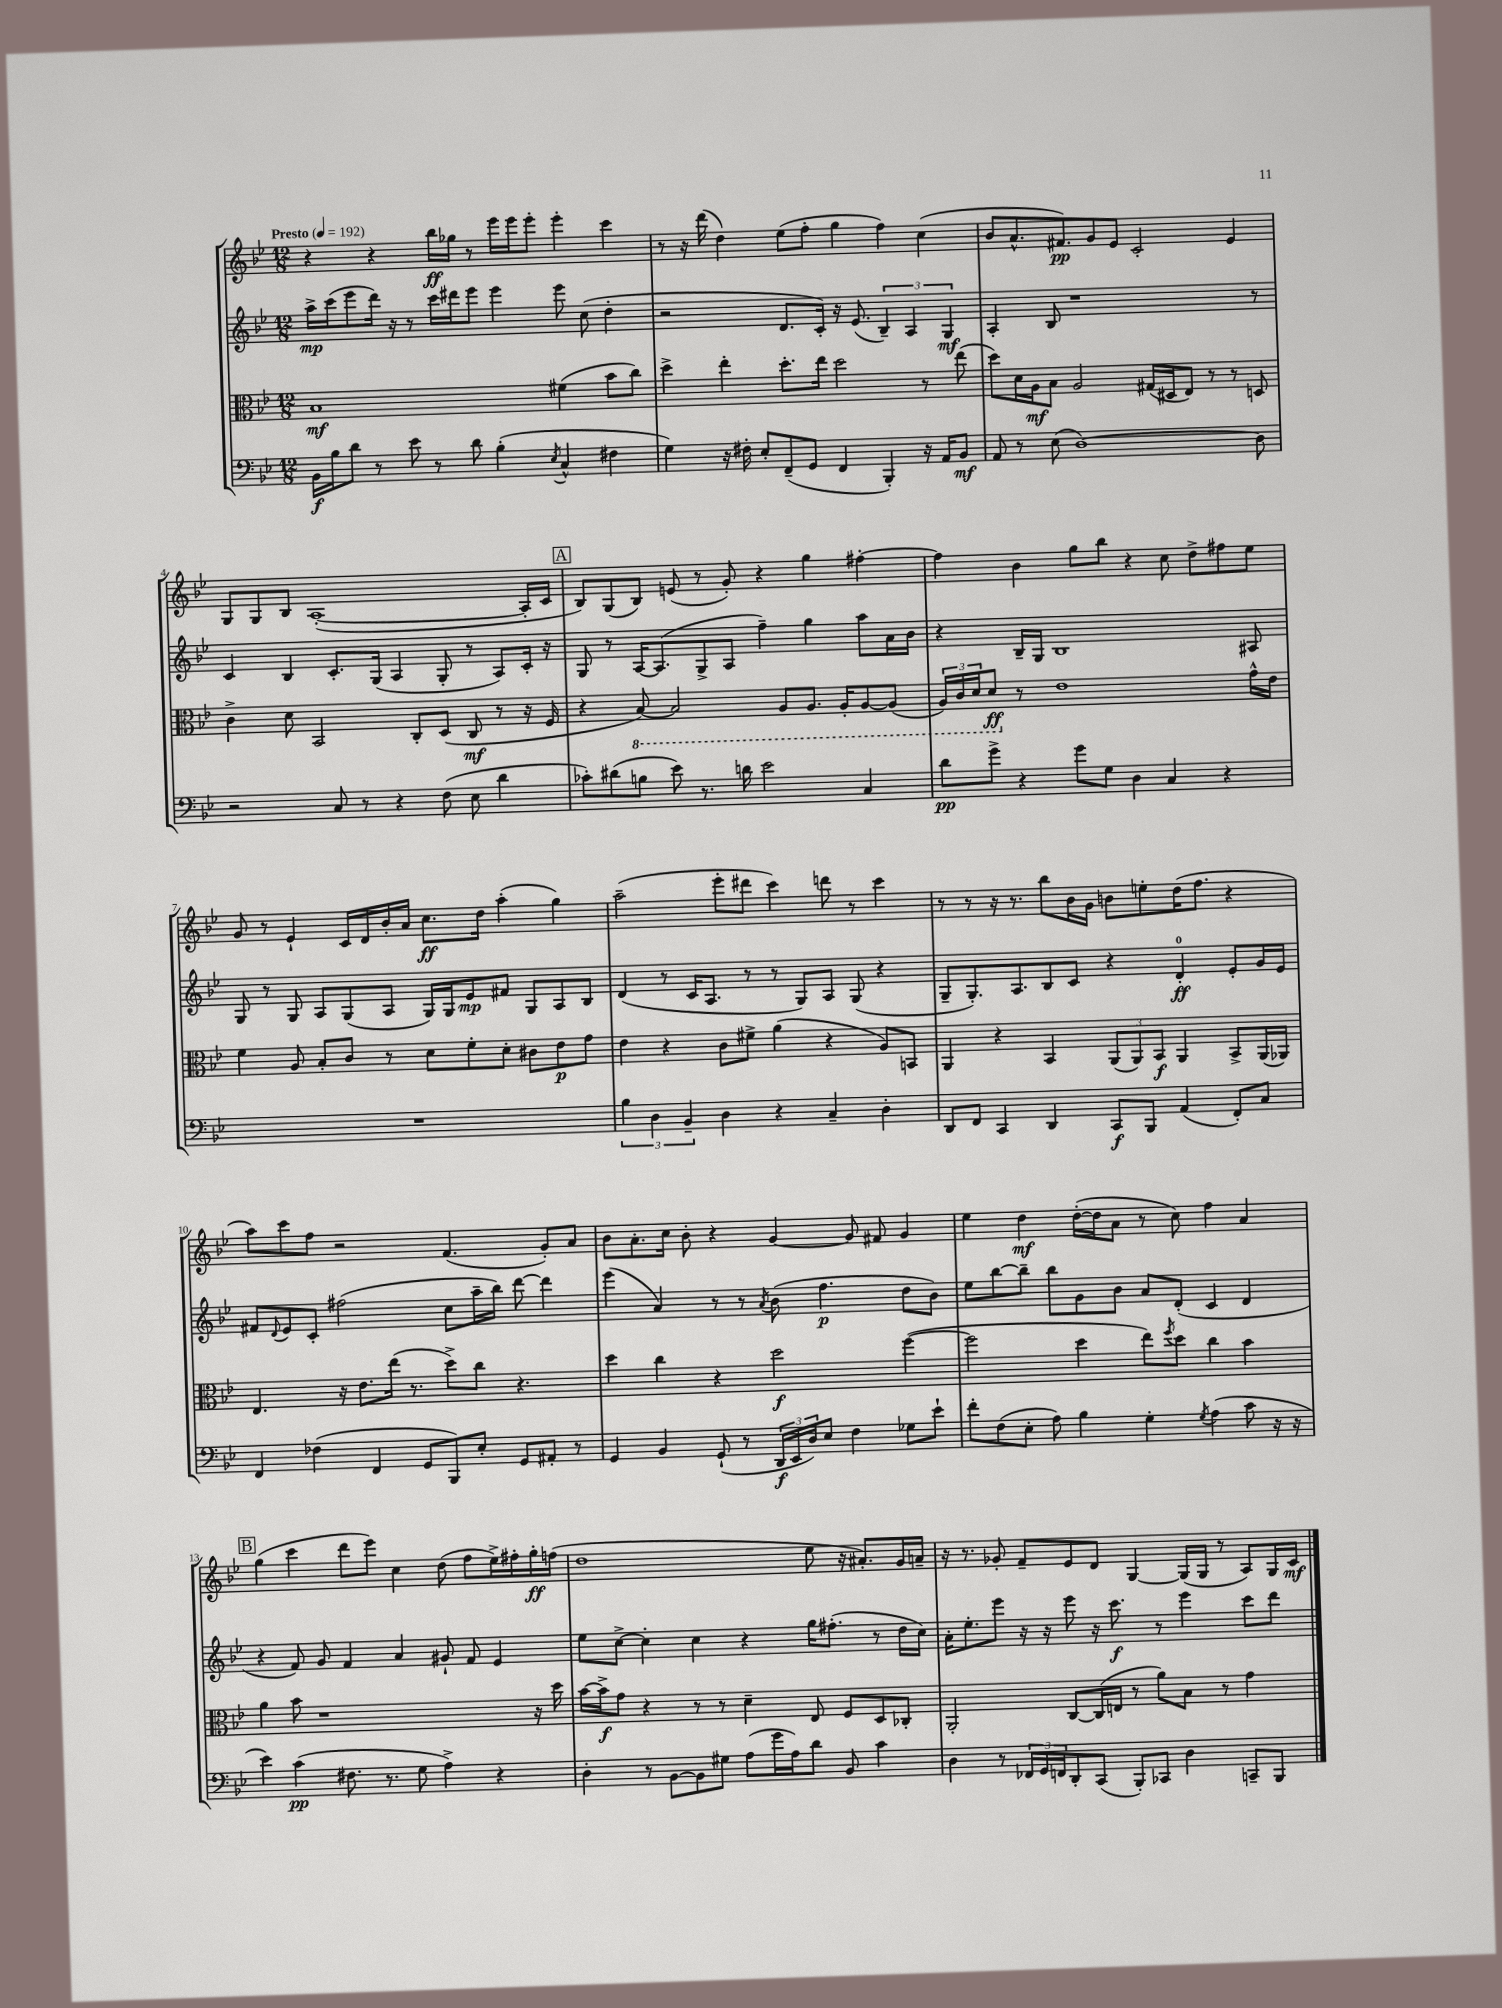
<<
\new StaffGroup <<
\new Staff = "s0" {
    \clef treble \key bes \major \numericTimeSignature \time 12/8 \tempo "Presto" 4 = 192
    r4 r4 bes''16\ff ges''16 r8 ees'''16 ees'''16 ees'''8-. ees'''4-. c'''4 |
    r8 r16 d'''16( d''4) ees''8( f''8-. g''4 f''4) c''4( |
    bes'8 a'8.-^ fis'8.\pp) g'8 ees'8 c'2-. ees'4 |
    g8 g8 bes8 a1~-.( a16-. c'16 |
    \mark \markup { \box "A" } bes8) g8( bes8) e'8( r8 g'8-.) r4 g''4 fis''4~-. |
    fis''4 bes'4 g''8 bes''8 r4 c''8 d''8-> fis''8 ees''8 |
    g'8 r8 ees'4-! c'16 d'16 bes'16-. a'16 c''8.\ff d''16 a''4-.( g''4) |
    a''2--( ees'''8-. dis'''8 c'''4) d'''8 r8 c'''4 |
    r8 r8 r16 r8. bes''8 bes'16 g'16 b'8 e''8-. d''16( f''8. r4 |
    a''8) c'''8 f''8 r2 f'4.( g'8-.) a'8 |
    bes'8 a'8.-. c''16 bes'8-. r4 g'4~ g'8 fis'8 g'4 |
    ees''4 d''4\mf d''16~-.( d''16 a'8 r8 c''8) f''4 a'4 |
    \mark \markup { \box "B" } g''4( c'''4 d'''8 ees'''8) c''4 d''8( f''8 ees''16->) fis''16-. g''16-.\ff f''16( |
    d''1 ees''8 r16 ais'8.-.) g'16 a'16-- |
    r16 r8. ges'8-. f'8-- ees'8 d'8 g4~ g16( g16 r8 a8) g16 c'16\mf \bar "|." |
}
\new Staff = "s1" {
    \clef treble \key bes \major \numericTimeSignature \time 12/8
    a''16->\mp c'''16( ees'''8 d'''16) r16 r8 c'''16 dis'''16 ees'''8 ees'''4 ees'''8 c''8( d''4-. |
    r2 d'8. c'16-.) r16 ees'8.( \tuplet 3/2 { bes4--) a4 g4\mf } |
    a4-. bes8 r1 r8 |
    c'4 bes4 c'8.-. g16( a4 g8-. r8 a8) c'16-. r16 |
    \mark \markup { \box "A" } g8 r8 a16~ a8.( g8-> a8 f''4--) g''4 a''8 a'16 bes'16 |
    r4 bes16-- g16 bes1 ais8 |
    g8 r8 g8 a8 g8( a8 g16) g16 ees'8\mp fis'8 g8 a8 bes8 |
    d'4( r8 c'16 a8. r8 r8 g8) a8 g8( r4 |
    g8-- g8.-.) a8. bes8 c'8 r4 d'4-0-.\ff ees'8-. g'16 ees'16 |
    fis'8 \appoggiatura { d'8 } ees'8 c'8-. fis''2( c''8 a''16-- bes''16) d'''8~ d'''4 |
    ees'''4( a'4) r8 r8 \acciaccatura { a'8 } bes'8( f''4.\p d''8 bes'8) |
    ees''8 bes''8~ bes''8-- bes''8 g'8 bes'8 a'8 d'8-.( c'4 d'4 |
    \mark \markup { \box "B" } r4 f'8) g'8 f'4 a'4 gis'8-! f'8 ees'4 |
    ees''8 c''8~-> c''4-. c''4 r4 g''16 fis''8.-.( r8 d''16 c''16) |
    a'16-. ees''8.-. ees'''8 r16 r16 ees'''8 r16 c'''8.\f r8 ees'''4 c'''8 d'''8 \bar "|." |
}
\new Staff = "s2" {
    \clef alto \key bes \major \numericTimeSignature \time 12/8
    bes1\mf fis'4( bes'8 c''8) |
    d''4-> ees''4-. d''8.-. ees''16 d''2 r8 ees''8( |
    d''8) d'16 a16\mf bes8 a2 gis16( dis16 ees8) r8 r8 d8 |
    c'4-> d'8 bes,2 c8-. d8( c8\mf r8 r16 f16 |
    \mark \markup { \box "A" } r4 \ottava #-1 bes,8~) bes,2 a,8 a,8. a,16-. a,8~ a,8( |
    \tuplet 3/2 { a,16) c16 d16 } d8\ff \ottava #0 r8 ees'1 g'16-^ ees'16 |
    f'4 a8 bes8-. c'8 r8 d'8 f'8-. d'8-. cis'8 ees'8\p g'8 |
    ees'4 r4 c'8 fis'8-> a'4( r4 a8) b,8 |
    a,4 r4 bes,4 \tuplet 3/2 { a,8( a,8) bes,8\f } a,4 bes,8-> a,16( aes,16) |
    ees4. r16 ees'8. ees''16( r8. d''8->) c''8 r4. |
    d''4 c''4 r4 d''2\f f''4~( |
    f''2 d''4 ees''8) \acciaccatura { f''8 } d''8 c''4 bes'4 |
    \mark \markup { \box "B" } a'4 bes'8 r1 r16 d''16 |
    bes'16~ bes'16->\f g'8 r4 r8 r8 d'4-- ees8 f8 d8 ces8-. |
    a,2-. c8~ c16( e16 r8 a'8) bes8 r8 g'4 \bar "|." |
}
\new Staff = "s3" {
    \clef bass \key bes \major \numericTimeSignature \time 12/8
    bes,16\f bes16 d'8 r8 ees'8 r8 d'8 bes4-.( \acciaccatura { ees8 } c4-^ fis4 |
    g4) r16 fis16-. ees8-. f,8--( g,8 f,4 bes,,4-.) r16 a,16 bes,8\mf |
    a,8 r8 ees8( d1~) d8 |
    r2 c8 r8 r4 f8( ees8 d'4 |
    \mark \markup { \box "A" } ces'8-.) dis'8( b8 ees'8) r8. d'16 ees'2 c4 |
    d'8\pp g'8-> r4 g'8 g8 d4 c4 r4 |
    R1. |
    \tuplet 3/2 { bes4 d4 bes,4-- } d4 r4 c4-- d4-. |
    d,8 f,8 c,4 d,4 c,8\f bes,,8 a,4( f,8-.) c8 |
    f,4 fes4( f,4 g,8 bes,,8) ees8-. g,8 ais,8-. r8 |
    g,4 bes,4 g,8-!( r8 \tuplet 3/2 { d,16\f ees,16 d16) } ees8 f4 ges8 ees'8-! |
    f'8-. f8( ees8-. a8) bes4 g4-. \acciaccatura { g8 } a4( c'8 r16 r16 |
    \mark \markup { \box "B" } ees'4) c'4\pp( fis8. r8. g8 a4->) r4 |
    d4-. r8 bes,8~ bes,8 gis8 a8( g'16 a16) d'8 bes,8 c'4 |
    d4 r8 \tuplet 3/2 { fes,16 g,16 f,16 } d,8-. c,8( bes,,8-.) ces,8 d4 c,8-- bes,,8 \bar "|." |
}
>>
>>
